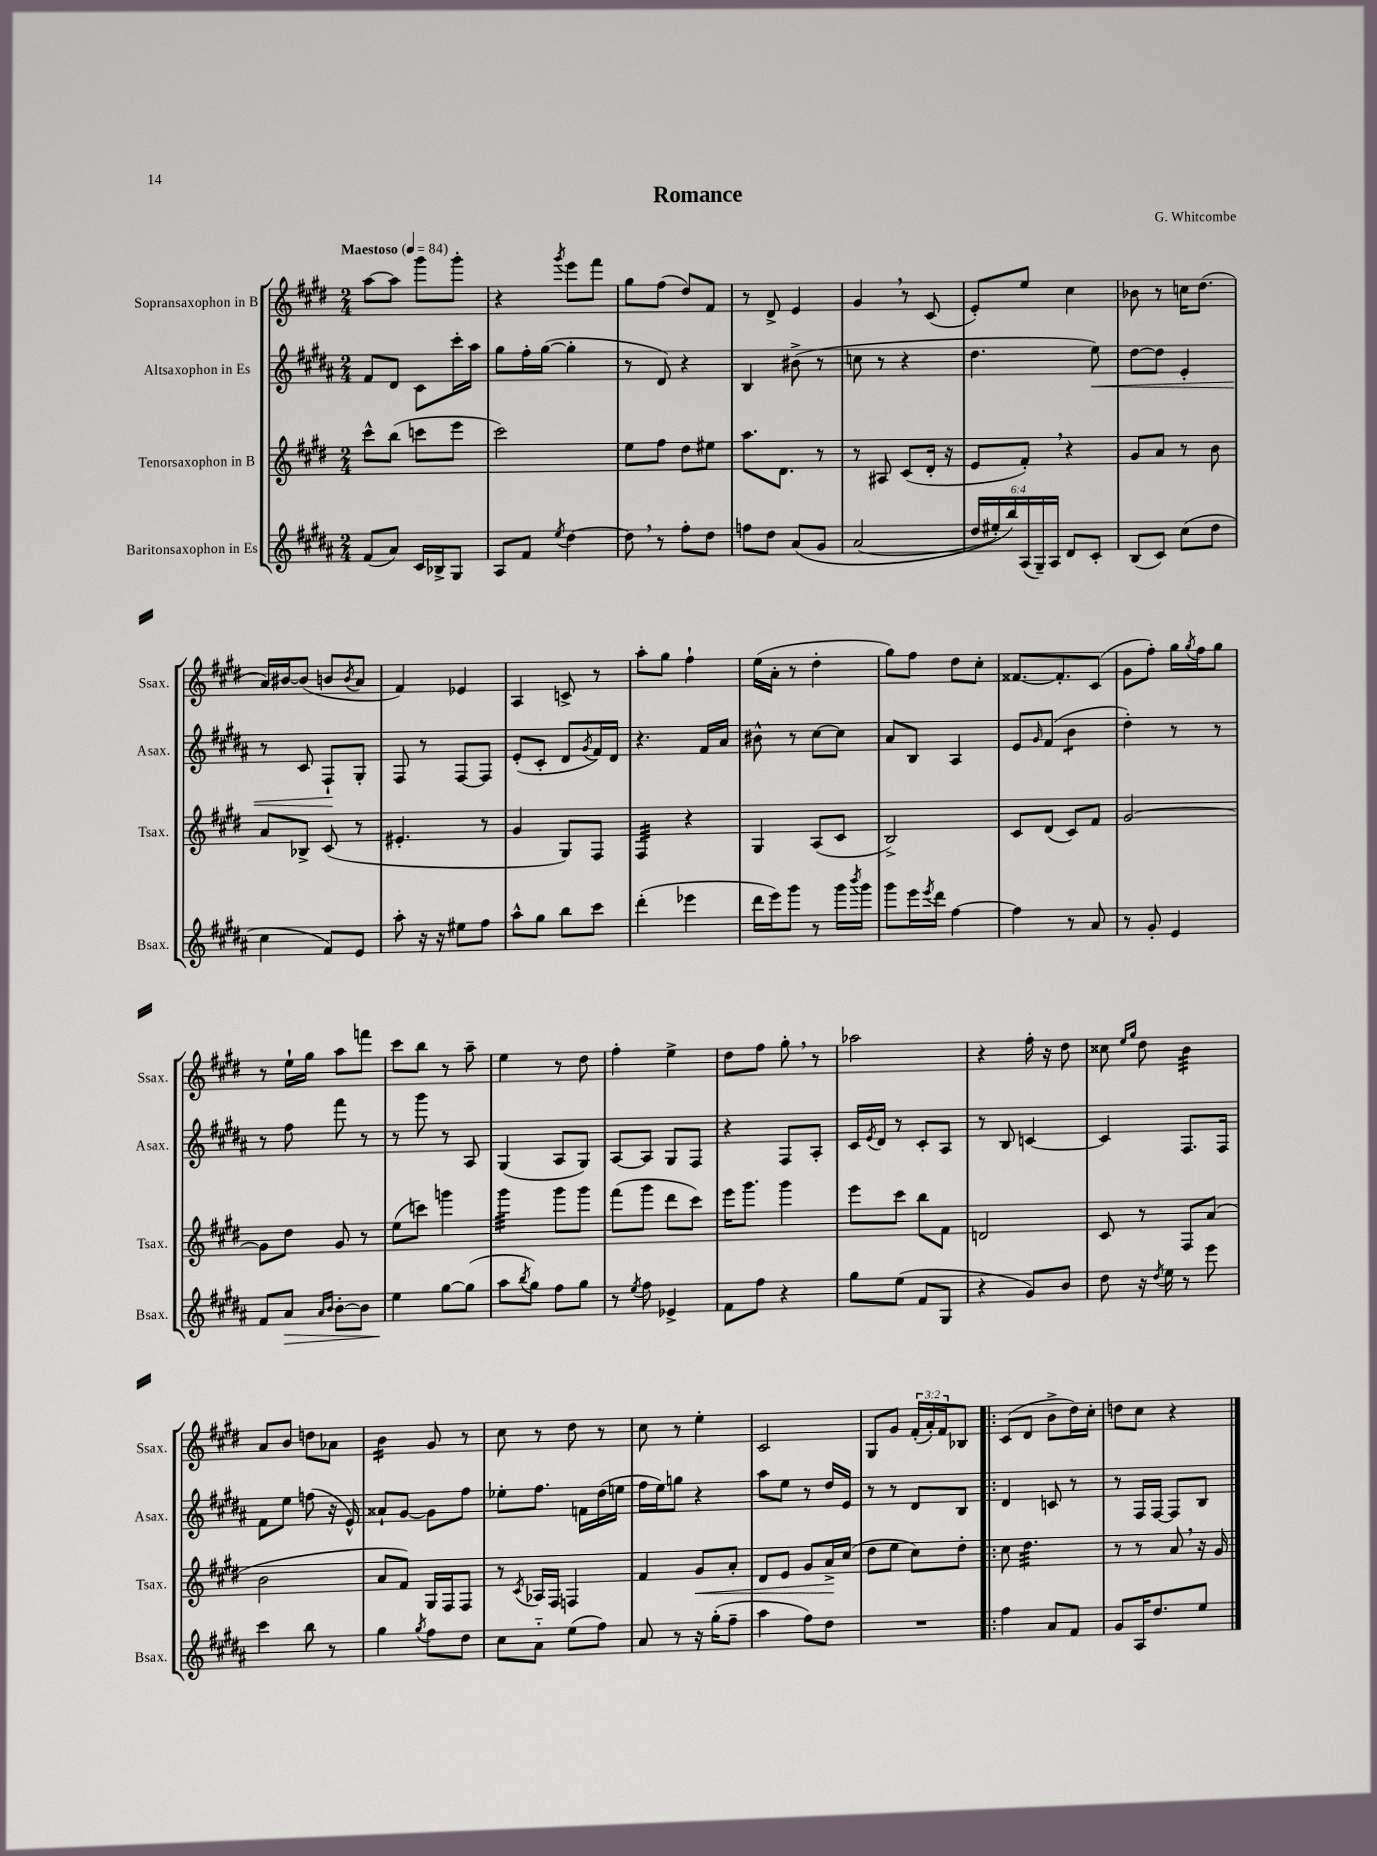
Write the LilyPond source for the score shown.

\header { title = "Romance" composer = "G. Whitcombe" }
<<
\new StaffGroup <<
\new Staff = "s0" \with { instrumentName = "Sopransaxophon in B" shortInstrumentName = "Ssax." } {
    \clef treble \key e \major \numericTimeSignature \time 2/4 \override Staff.TupletNumber.text = #tuplet-number::calc-fraction-text \tempo "Maestoso" 4 = 84
    a''8~ a''8 gis'''8 gis'''8-. |
    r4 \acciaccatura { gis'''8 } e'''8 fis'''8 |
    gis''8 fis''8( dis''8) fis'8 |
    r8 dis'8-> e'4 |
    gis'4 \breathe r8 cis'8( |
    e'8-.) e''8 cis''4 |
    bes'8 r8 c''16 dis''8.( |
    a'16) bis'16~ bis'8( b'8 \acciaccatura { b'8 } a'8 |
    fis'4) ees'4 |
    a4 c'8-> r8 |
    a''8-. gis''8 fis''4-! |
    e''16( a'16-. r8 dis''4-. |
    gis''8) fis''8 dis''8 cis''8-. |
    fisis'8.~ fisis'8.-. cis'8( |
    gis'8 fis''8-.) gis''16 \acciaccatura { gis''8 } fis''16 gis''8 |
    r8 e''16-! gis''16 a''8 f'''8 |
    cis'''8 b''8 r8 a''8-- |
    e''4 r8 dis''8 |
    fis''4-. e''4-> |
    dis''8 fis''8 gis''8-. \breathe r8 |
    aes''2 |
    r4 fis''16-. r16 dis''8 |
    cisis''8 \grace { e''16 gis''16 } dis''8 b'4:32 |
    a'8 b'8 d''8 aes'8 |
    b'4:16 gis'8 r8 |
    cis''8 r8 dis''8 r8 |
    cis''8 r8 e''4-. |
    cis'2 |
    gis8 gis'8 \tuplet 3/2 { fis'16-.( a'16-.) fis'16 } bes8 |
    \bar ".|:" cis'8( dis'8 b'8-> dis''16) cis''16-. |
    d''8 cis''8 r4 \bar "|." |
}
\new Staff = "s1" \with { instrumentName = "Altsaxophon in Es" shortInstrumentName = "Asax." } {
    \clef treble \key b \major \numericTimeSignature \time 2/4
    fis'8 dis'8 cis'8 cis'''16-. ais''16 |
    gis''8 fis''16-. gis''16~( gis''4-. |
    r8 dis'8) r4 |
    b4 bis'8->( r8 |
    c''8 r8 r4 |
    dis''4. e''8\<) |
    dis''8~ dis''8 e'4-. |
    r8 cis'8 fis8-!\! gis8-. |
    fis8 r8 fis8~ fis8 |
    e'8-.( cis'8-. dis'8 \acciaccatura { gis'8 } fis'16) dis'16 |
    r4. fis'16 ais'16 |
    bis'8-^ r8 cis''8~ cis''8 |
    ais'8 b8 ais4 |
    e'8 \grace { gis'16 } fis'8( b'4:8 |
    dis''4-.) r8 r8 |
    r8 fis''8 fis'''8 r8 |
    r8 gis'''8 r8 ais8 |
    gis4( ais8 gis8) |
    ais8~ ais8 gis8 fis8 |
    r4 fis8 ais8-. |
    cis'16 \acciaccatura { e'8 } dis'16 r8 cis'8-. ais8 |
    r8 b8 c'4~ |
    c'4 fis8. fis16 |
    fis'8 e''8 f''8( r16 e'16-^) |
    aisis'8-! gis'8~ gis'8 fis''8 |
    ees''8-. fis''8. f'16 dis''16( e''16 |
    fis''16 e''16) g''8 r4 |
    ais''8 e''8 r8 dis''16 e'16 |
    r8 r8 dis'8 b8 |
    \bar ".|:" dis'4 c'8 r8 |
    r8 fis16 fis16~ fis8 b8 \bar "|." |
}
\new Staff = "s2" \with { instrumentName = "Tenorsaxophon in B" shortInstrumentName = "Tsax." } {
    \clef treble \key e \major \numericTimeSignature \time 2/4
    cis'''8-^ b''8( c'''8 e'''8 |
    cis'''2) |
    e''8 fis''8 dis''8 eis''8 |
    a''8. dis'8. r8 |
    r8 ais8 cis'8( dis'16-. r16 |
    e'8 fis'8-.) \breathe r4 |
    gis'8 a'8 r8 b'8 |
    a'8 bes8-> cis'8( r8 |
    eis'4.-. r8 |
    gis'4 gis8) fis8 |
    fis4:32 r4 |
    gis4 a8( cis'8 |
    b2->) |
    cis'8 dis'8( cis'8) fis'8 |
    gis'2~ |
    gis'8 dis''8 gis'8 r8 |
    e''8( c'''8) g'''4 |
    gis'''4:32 gis'''8 gis'''8 |
    fis'''8( gis'''8 dis'''8 cis'''8) |
    e'''16 gis'''8. gis'''4 |
    e'''8 cis'''8 b''8 fis'8 |
    d'2 |
    cis'8 r8 fis8 a'8( |
    b'2 |
    a'8 fis'8) gis16 fis16 fis8 |
    r8 \acciaccatura { cis'8 } aes16 fis16 f4 |
    fis'4 gis'8\< a'8-. |
    dis'8 e'8 gis'8 a'16->\! cis''16( |
    dis''8 e''8 cis''8) dis''8-. |
    \bar ".|:" cis''8 dis''4.:32 |
    r8 r8 a'8 \breathe r16 gis'16 \bar "|." |
}
\new Staff = "s3" \with { instrumentName = "Baritonsaxophon in Es" shortInstrumentName = "Bsax." } {
    \clef treble \key b \major \numericTimeSignature \time 2/4 \override Staff.TupletNumber.text = #tuplet-number::calc-fraction-text
    fis'8( ais'8) cis'16 bes16-> gis8 |
    ais8 fis'8 \acciaccatura { e''8 } dis''4~ |
    dis''8 \breathe r8 fis''8-. dis''8 |
    f''8 dis''8 ais'8\( gis'8 |
    ais'2( |
    \tuplet 6/4 { dis''16 eis''16-.) b''16\) ais16( gis16--) ais16 } dis'8 cis'8-. |
    b8( cis'8) cis''8( dis''8 |
    cis''4 fis'8) e'8 |
    ais''8-. r16 r16 eis''8 fis''8 |
    ais''8-^ gis''8 b''8 cis'''8 |
    dis'''4-.( ees'''4 |
    dis'''16 e'''16) gis'''8 r8 gis'''16 \acciaccatura { b'''8 } gis'''16 |
    gis'''8 e'''16 \acciaccatura { e'''8 } dis'''16 fis''4~ |
    fis''4 r8 ais'8 |
    r8 gis'8-. e'4 |
    fis'8 ais'8\> \grace { ais'16 b'16 } b'8~-. b'8 |
    e''4\! gis''8~ gis''8( |
    ais''8 \acciaccatura { b''8 } gis''8) fis''8 gis''8 |
    r8 \acciaccatura { e''8 } fis''8 ees'4-> |
    fis'8 fis''8 r4 |
    gis''8 e''8( fis'8 gis8 |
    r4 gis'8) b'8 |
    dis''8 r16 \acciaccatura { dis''8 } e''16 r8 e'''8 |
    cis'''4 b''8 r8 |
    gis''4 \acciaccatura { gis''8 } fis''8 dis''8 |
    cis''8 ais'8-_ e''8( fis''8) |
    ais'8 r8 r16 gis''16-.( fis''8-- |
    ais''4 fis''8) dis''8 |
    R2 |
    \bar ".|:" fis''4 ais'8 fis'8 |
    gis'8 ais16 dis''8. e''8 \bar "|." |
}
>>
>>
\layout { \context { \Score \remove "Bar_number_engraver" } }
